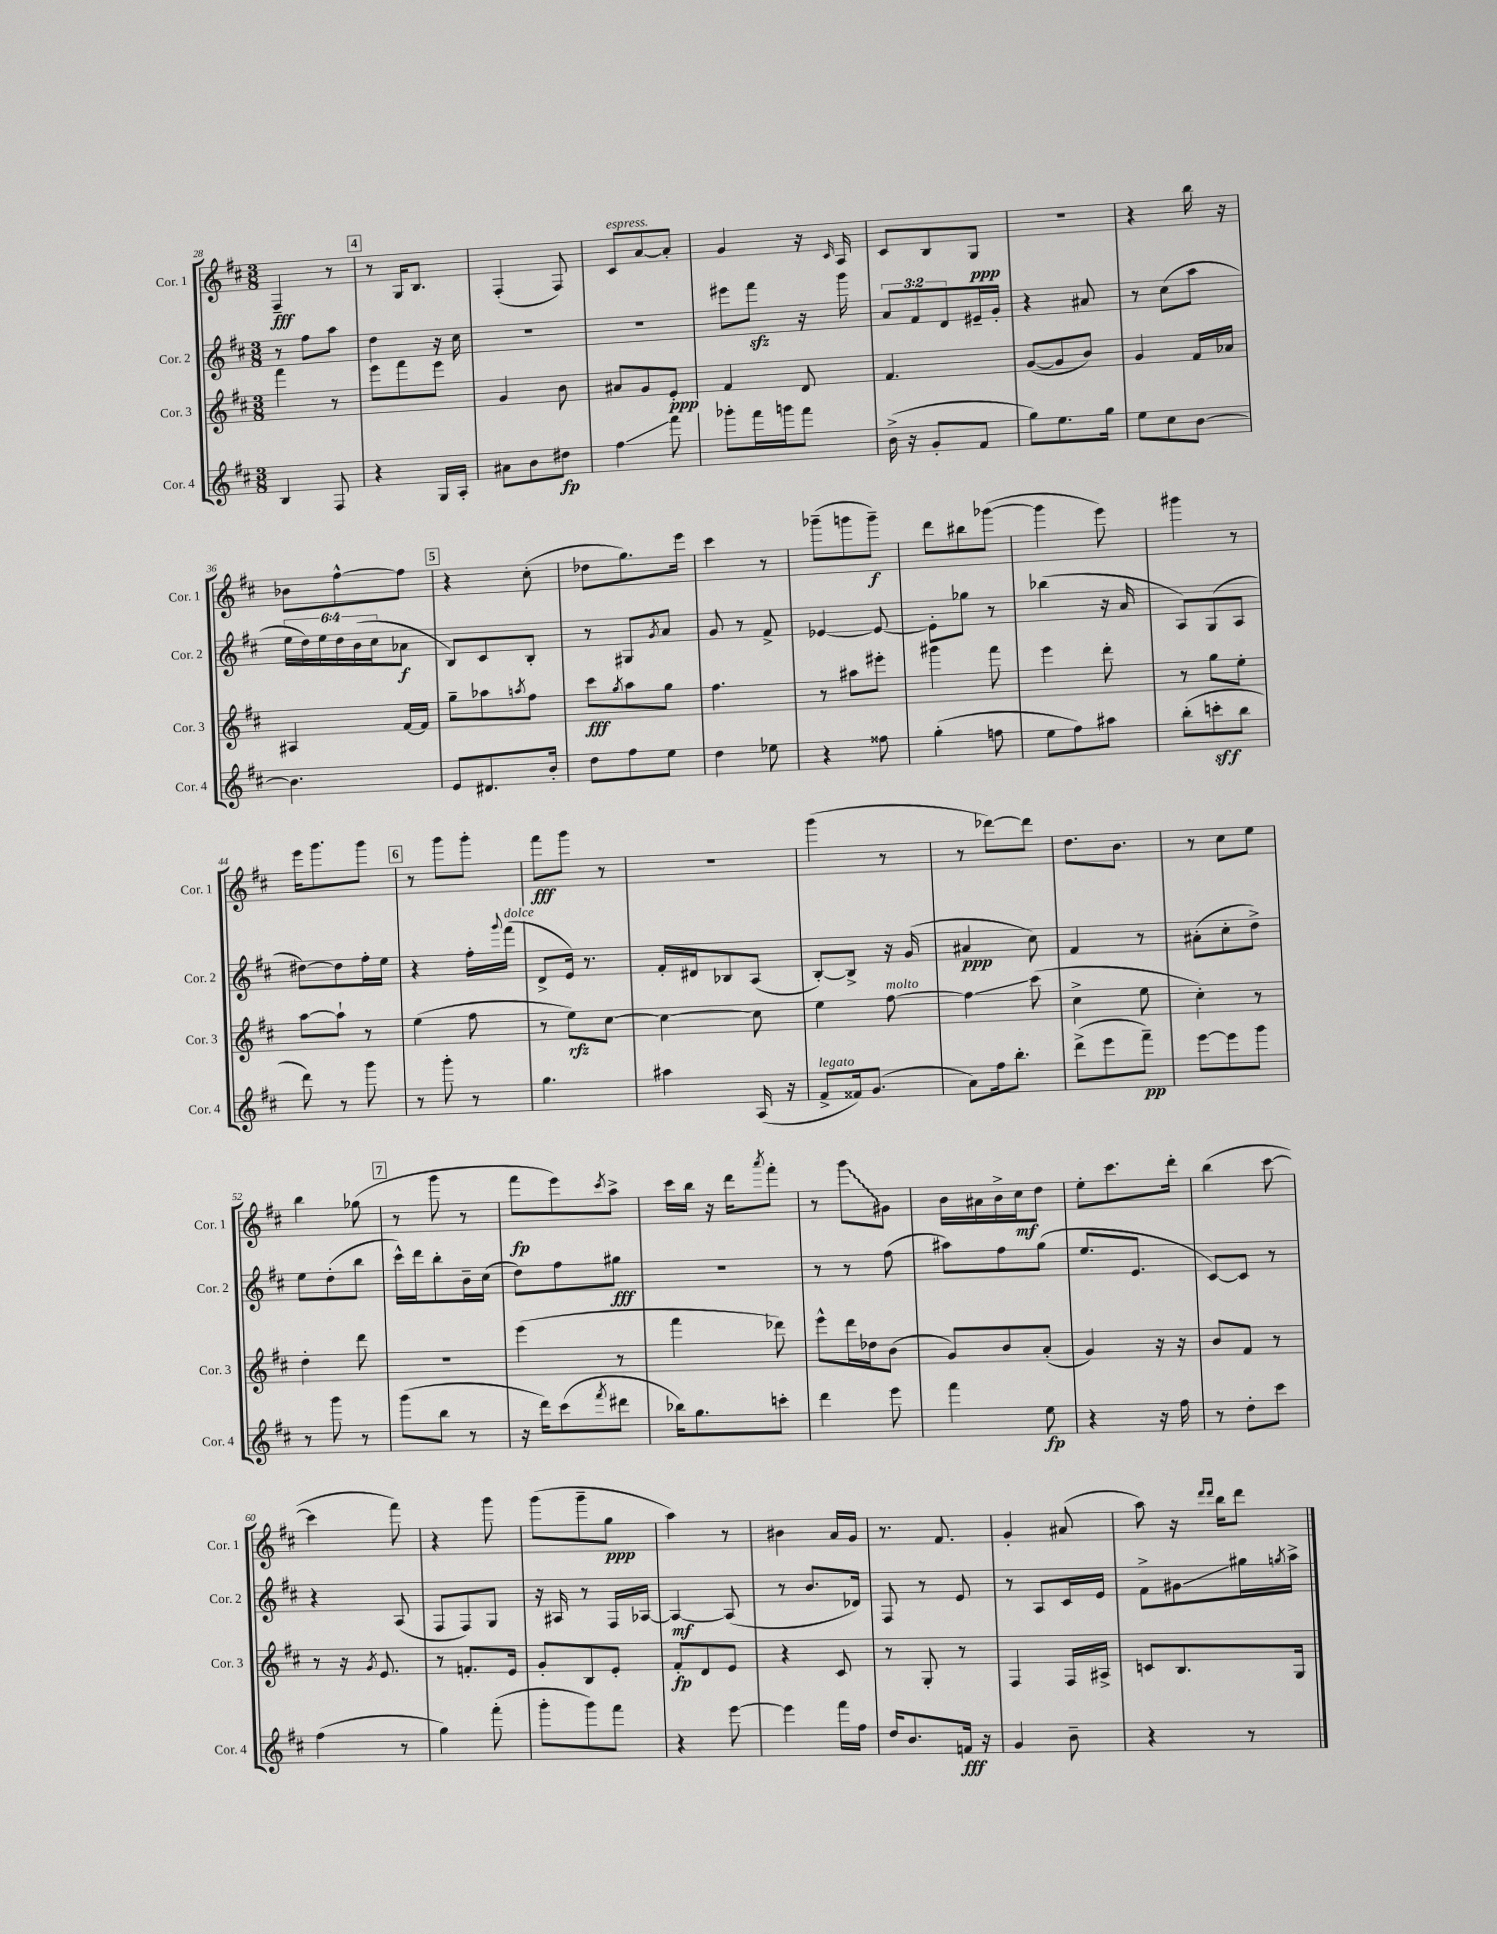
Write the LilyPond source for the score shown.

<<
\new StaffGroup <<
\new Staff = "s0" \with { instrumentName = "Cor. 1" shortInstrumentName = "Cor. 1" } {
    \clef treble \key d \major \numericTimeSignature \time 3/8
    fis4--\fff r8 |
    \mark \markup { \box "4" } r8 g16 b8. |
    fis4-.( fis8) |
    cis'8^\markup { \italic "espress." } a'8~ a'8-. |
    g'4 r16 \grace { cis'16 } a16 |
    cis'8 b8 g8\ppp |
    R4. |
    r4 b''16 r16 |
    bes'8 fis''8~-^ fis''8 |
    \mark \markup { \box "5" } r4 cis''8-.( |
    des''8 g''8.) e'''16 |
    cis'''4 r8 |
    ges'''8--( g'''8 g'''8--\f) |
    d'''8 bis''8 ges'''8~( |
    ges'''4 e'''8) |
    gis'''4 r8 |
    e'''16 g'''8. g'''8 |
    \mark \markup { \box "6" } r8 g'''8 g'''8-. |
    fis'''8\fff g'''8 r8 |
    R4. |
    g'''4( r8 |
    r8 des'''8~) des'''8 |
    d''8. b'8. |
    r8 cis''8 e''8 |
    b''4 ges''8( |
    \mark \markup { \box "7" } r8 g'''8 r8 |
    fis'''8\fp e'''8) \acciaccatura { cis'''8 } a''8-> |
    cis'''16 b''16 r16 d'''16 \acciaccatura { a'''8 } fis'''8-. |
    r8 \once \override Glissando.style = #'zigzag g'''8\glissando gis'8 |
    b'16 ais'16 b'16-> cis''16\mf d''8 |
    e''8-. cis'''8. d'''16-. |
    b''4( cis'''8~ |
    cis'''4 fis'''8) |
    r4 g'''8 |
    g'''8( g'''8-- g''8\ppp |
    a''4) r8 |
    bis'4 a'16 g'16 |
    r8. fis'8. |
    g'4-. ais'8( |
    a''8) r16 \grace { d'''16 d'''16 } b''16 d'''8 \bar "|." |
}
\new Staff = "s1" \with { instrumentName = "Cor. 2" shortInstrumentName = "Cor. 2" } {
    \clef treble \key d \major \numericTimeSignature \time 3/8 \override Staff.TupletNumber.text = #tuplet-number::calc-fraction-text
    r8 fis''8 a''8 |
    \mark \markup { \box "4" } d''4 r16 cis''16 |
    R4. |
    R4. |
    eis'''8 fis'''8\sfz r16 g'''16 |
    \tuplet 3/2 { a'8 fis'8 d'8 } eis'16-- g'16-. |
    r4 ais'8 |
    r8 cis''8( a''8 |
    \tuplet 6/4 { e''16 d''16) e''16 d''16 b'16( cis''16 } aes'8\f |
    \mark \markup { \box "5" } b8) cis'8 b8-. |
    r8 gis8 \acciaccatura { g'8 } a'8 |
    g'8 r8 fis'8-> |
    ees'4~ ees'8~ |
    ees'8-. ges''8 r8 |
    bes''4( r16 a'16 |
    a8) g8( a8 |
    dis''8~) dis''8 fis''16-. e''16 |
    \mark \markup { \box "6" } r4 fis''16-. \appoggiatura { g'''8 } fis'''16^\markup { \italic "dolce" }( |
    d'8-> e'16) r8. |
    fis'16-. dis'16 bes8 a8( |
    b8~-.) b8-> r16 g'16( |
    ais'4\ppp cis''8) |
    fis'4 r8 |
    ais'8-.( cis''8-. d''8->) |
    e''8 d''8-.( b''8 |
    \mark \markup { \box "7" } cis'''16-^) d'''16 b''8-. b'16-- cis''16( |
    d''8) fis''8 gis''8\fff |
    R4. |
    r8 r8 fis''8( |
    ais''8) fis''8 g''8( |
    e''8. e'8. |
    cis'8~) cis'8 r8 |
    r4 a8( |
    fis8 fis8) g8 |
    r16 ais16 r8 fis16 aes16~ |
    aes4~\mf aes8( |
    r8 b'8. des'16) |
    fis8 r8 e'8 |
    r8 a8 cis'16 e'16 |
    fis'8-> gis'8\glissando gis''16 \acciaccatura { g''8 } a''16-> \bar "|." |
}
\new Staff = "s2" \with { instrumentName = "Cor. 3" shortInstrumentName = "Cor. 3" } {
    \clef treble \key d \major \numericTimeSignature \time 3/8
    fis'''4 r8 |
    \mark \markup { \box "4" } e'''8 fis'''8 e'''8 |
    g'4 b'8 |
    ais'8 g'8 e'8-.\ppp |
    fis'4 d'8 |
    fis'4. |
    g'8~( g'8 b'8) |
    g'4 fis'16 aes'16 |
    ais4 fis'16~ fis'16 |
    \mark \markup { \box "5" } g''8-- aes''8 \acciaccatura { a''8 } fis''8 |
    cis'''8\fff \acciaccatura { g''8 } a''8 g''8 |
    fis''4. |
    r8 ais''8 eis'''8-. |
    gis'''4 fis'''8 |
    e'''4 d'''8-. |
    r8 g''8 e''8-. |
    a''8~ a''8-! r8 |
    \mark \markup { \box "6" } e''4( fis''8 |
    r8 e''8\rfz) cis''8~ |
    cis''4~ cis''8 |
    e''4 fis''8~^\markup { \italic "molto" } |
    fis''4\glissando cis'''8( |
    cis''4-> e''8 |
    cis''4-.) r8 |
    d''4-. d'''8 |
    \mark \markup { \box "7" } R4. |
    e'''4( r8 |
    fis'''4 des'''8) |
    e'''8-^ d'''16 des''16 b'8( |
    g'8) b'8 a'8-.( |
    g'4) r16 r16 |
    b'8 fis'8 r8 |
    r8 r16 \acciaccatura { g'8 } e'8. |
    r8 f'8.-. e'16 |
    g'8-. b8 e'8-. |
    fis'8-.\fp d'8 e'8 |
    r4 cis'8 |
    r8 g8-. r8 |
    fis4 fis16 ais16-> |
    c'8 b8. g16 \bar "|." |
}
\new Staff = "s3" \with { instrumentName = "Cor. 4" shortInstrumentName = "Cor. 4" } {
    \clef treble \key d \major \numericTimeSignature \time 3/8
    b4 fis8 |
    \mark \markup { \box "4" } r4 g16 a16-. |
    ais'8 b'8 dis''8\fp |
    fis''4\glissando fis'''8 |
    ges'''8-. fis'''16 g'''16 fis'''8 |
    b'16->( r16 g'8-. fis'8 |
    g''8) e''8. g''16 |
    e''8 cis''8 b'8~ |
    b'4. |
    \mark \markup { \box "5" } e'8 dis'8. b'16-. |
    d''8 fis''8 e''8 |
    d''4 ees''8 |
    r4 fisis''8 |
    g''4-.( f''8 |
    e''8 fis''8) ais''8 |
    b''8-.( c'''8-.\sff b''8 |
    d'''8) r8 g'''8 |
    \mark \markup { \box "6" } r8 g'''8-. r8 |
    g''4. |
    ais''4 a16( r16 |
    fis'8->^\markup { \italic "legato" } fisis'16) g'8.( |
    a'8) fis''16 b''8.-. |
    d'''8->( e'''8 fis'''8--\pp) |
    e'''8~ e'''8 g'''8 |
    r8 g'''8 r8 |
    \mark \markup { \box "7" } g'''8( b''8 r8 |
    r16 d'''16) cis'''8( \acciaccatura { fis'''8 } dis'''8 |
    bes''16) g''8. c'''8-. |
    d'''4 e'''8 |
    fis'''4 e''8\fp |
    r4 r16 fis''16 |
    r8 d''8-. cis'''8 |
    fis''4( r8 |
    g''4) fis'''8-.( |
    g'''8-. g'''8) fis'''8 |
    r4 e'''8~ |
    e'''4 fis'''16 fis''16 |
    d''16 b'8. f'16\fff r16 |
    g'4 b'8-- |
    r4 r8 \bar "|." |
}
>>
>>
\layout { \context { \Score currentBarNumber = #28 } }
